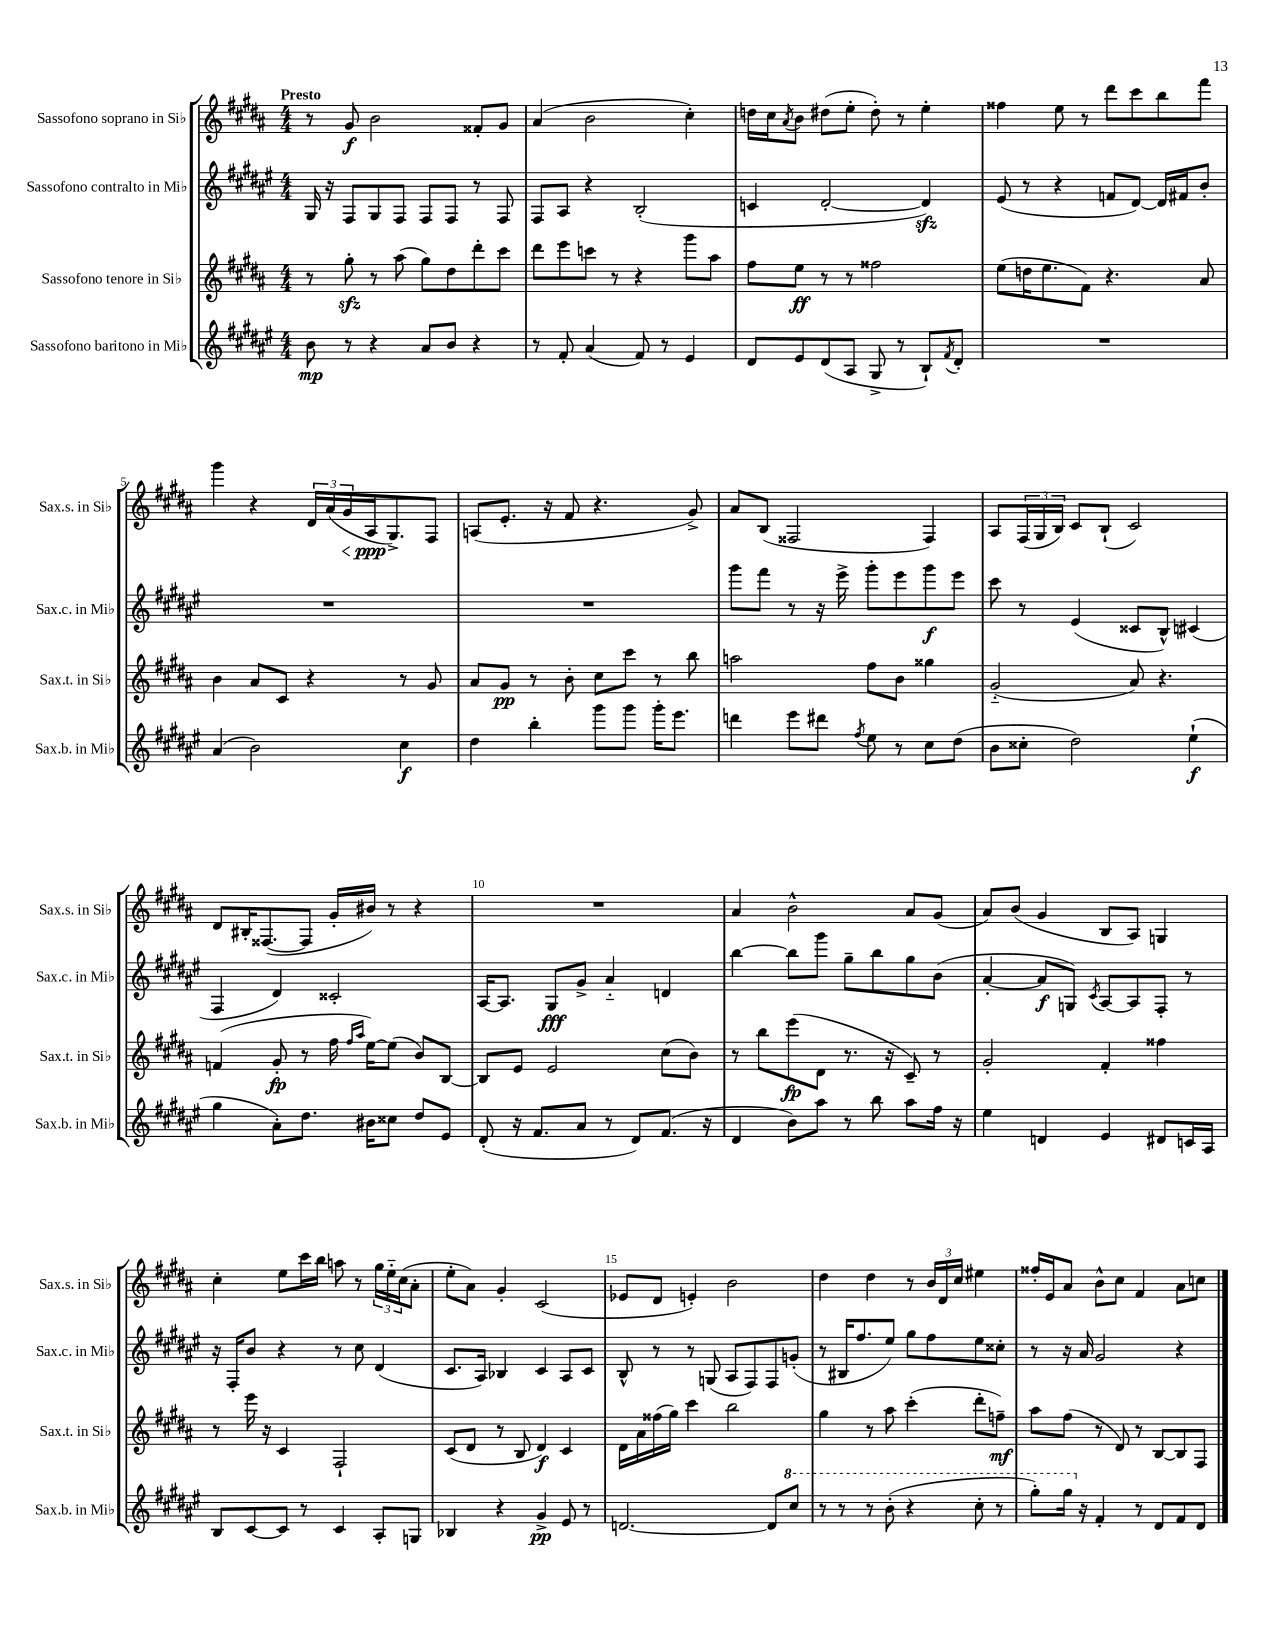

**kern	**dynam	**kern	**dynam	**kern	**dynam	**kern	**dynam
*part4	*part4	*part3	*part3	*part2	*part2	*part1	*part1
*staff4	*staff4	*staff3	*staff3	*staff2	*staff2	*staff1	*staff1
*I"Sassofono baritono in Mi♭	*	*I"Sassofono tenore in Si♭	*	*I"Sassofono contralto in Mi♭	*	*I"Sassofono soprano in Si♭	*
*I'Sax.b. in Mi♭	*	*I'Sax.t. in Si♭	*	*I'Sax.c. in Mi♭	*	*I'Sax.s. in Si♭	*
*clefG2	*	*clefG2	*	*clefG2	*	*clefG2	*
*k[f#c#g#d#a#e#]	*	*k[f#c#g#d#a#]	*	*k[f#c#g#d#a#e#]	*	*k[f#c#g#d#a#]	*
*M4/4	*	*M4/4	*	*M4/4	*	*M4/4	*
=1	=1	=1	=1	=1	=1	=1	=1
!	!	!	!	!	!	!LO:TX:a:B:t=Presto	!
8b\	mp	8r	.	16G#/	.	8r	.
.	.	.	.	16r	.	.	.
8r	.	8gg#zz'\	.	8F#/L	.	8g#/	f
4r	.	8r	.	8G#/	.	2b\	.
.	.	(8aa#\	.	8F#/J	.	.	.
8a#/L	.	8gg#\L)	.	8F#/L	.	.	.
8b/J	.	8dd#\	.	8F#/J	.	.	.
4r	.	8ddd#'\	.	8r	.	8f##X'/L	.
.	.	8ccc#\J	.	8F#/	.	8g#/J	.
=2	=2	=2	=2	=2	=2	=2	=2
8r	.	8ddd#\L	.	8F#/L	.	(4a#/	.
8f#'/	.	8eee\	.	8A#/J	.	.	.
(4a#/	.	8cccn\J	.	4r	.	2b\	.
.	.	8r	.	.	.	.	.
8f#/)	.	4r	.	(2B'/	.	.	.
8r	.	.	.	.	.	.	.
4e#/	.	8ggg#\L	.	.	.	4cc#'\)	.
.	.	8aa#\J	.	.	.	.	.
=3	=3	=3	=3	=3	=3	=3	=3
8d#/L	.	8ff#\L	.	4cn/	.	16ddn\LL	.
.	.	.	.	.	.	16cc#\J	.
.	.	.	.	.	.	8qa#/	.
8e#/	.	8ee\J	ff	.	.	8b\J	.
(8d#/	.	8r	.	[2d#'/	.	(8dd#X\L	.
8A#/J	.	8r	.	.	.	8ee'\J	.
8G#^/	.	2ff##X\	.	.	.	8dd#'\)	.
8r	.	.	.	.	.	8r	.
8B`/L)	.	.	.	4d#zz/])	.	4ee'\	.
8qf#/	.	.	.	.	.	.	.
8d#'/J	.	.	.	.	.	.	.
=4	=4	=4	=4	=4	=4	=4	=4
1r	.	(8ee\L	.	(8e#/	.	4ff##X\	.
.	.	16ddn\K	.	8r	.	.	.
.	.	8.ee\	.	.	.	.	.
.	.	.	.	4r	.	8ee\	.
.	.	8f#\J)	.	.	.	8r	.
.	.	4.r	.	8fn/L	.	8ddd#\L	.
.	.	.	.	[8d#/J)	.	8ccc#\	.
.	.	.	.	16d#/LL]	.	8bb\	.
.	.	.	.	16f#X/J	.	.	.
.	.	8a#/	.	8b'/J	.	8fff#\J	.
!!LO:LB:g=z
=5	=5	=5	=5	=5	=5	=5	=5
(4a#/	.	4b\	.	1r	.	4ggg#\	.
2b\)	.	8a#/L	.	.	.	4r	.
.	.	8c#/J	.	.	.	.	.
.	.	4r	.	.	.	24d#/LL	.
.	.	.	.	.	.	(24a#/	.
!	!	!	!	!	!	!	!LO:HP:b
.	.	.	.	.	.	24g#/	<
.	.	.	.	.	.	16A#/J	ppp
.	.	.	.	.	.	8.G#^/)	[
4cc#\	f	8r	.	.	.	.	.
.	.	8g#/	.	.	.	8F#/J	.
=6	=6	=6	=6	=6	=6	=6	=6
4dd#\	.	8a#/L	.	1r	.	(8An/L	.
.	.	8g#/J	pp	.	.	8.e'/J	.
4bb'\	.	8r	.	.	.	.	.
.	.	.	.	.	.	16r	.
.	.	8b'\	.	.	.	8f#/	.
8ggg#\L	.	8cc#\L	.	.	.	4.r	.
8ggg#\J	.	8ccc#\J	.	.	.	.	.
16ggg#'\KL	.	8r	.	.	.	.	.
8.eee#\J	.	.	.	.	.	.	.
.	.	8bb\	.	.	.	8g#^/)	.
=7	=7	=7	=7	=7	=7	=7	=7
4dddn\	.	2aan\	.	8ggg#\L	.	8a#/L	.
.	.	.	.	8fff#\J	.	(8B/J	.
8eee#\L	.	.	.	8r	.	2F##X/	.
8ddd#X\J	.	.	.	16r	.	.	.
.	.	.	.	16eee#^\	.	.	.
8qff#/	.	.	.	.	.	.	.
8ee#\	.	8ff#\L	.	8ggg#'\L	.	.	.
8r	.	8b\J	.	8eee#\	.	.	.
8cc#\L	.	4gg##X\	.	8ggg#\	f	4F##/)	.
(8dd#\J	.	.	.	8eee#\J	.	.	.
=8	=8	=8	=8	=8	=8	=8	=8
8b\L	.	(2g#/	.	8ccc#\	.	8A#/L	.
8cc##X'\J	.	.	.	8r	.	(24F#/L	.
.	.	.	.	.	.	24G#/	.
.	.	.	.	.	.	24B/JJ)	.
2dd#\)	.	.	.	(4e#/	.	8c#/L	.
.	.	.	.	.	.	(8B`/J	.
.	.	8a#/)	.	8c##X/L	.	2c#/)	.
.	.	4.r	.	8B^^/J)	.	.	.
(4ee#`\	f	.	.	(4c#X/	.	.	.
!!LO:LB:g=z
=9	=9	=9	=9	=9	=9	=9	=9
4gg#\	.	(4fn/	.	4F#/	.	8d#/L	.
.	.	.	.	.	.	16B#X'/K	.
.	.	.	.	.	.	([8.F##X/	.
8a#'\L)	.	8g#'/	fp	4d#/)	.	.	.
8.dd#\J	.	8r	.	.	.	8F##/J]	.
.	.	16ff#\	.	2c##X'/	.	16g#'/LL	.
.	.	16qqff#/LL	.	.	.	.	.
.	.	16qqaa#/JJ	.	.	.	.	.
16b#X\KL	.	[16ee\KL)	.	.	.	16b#X/JJ)	.
8cc##X\J	.	(8ee\J]	.	.	.	8r	.
8dd#/L	.	8b/L)	.	.	.	4r	.
8e#/J	.	[8B/J	.	.	.	.	.
=10	=10	=10	=10	=10	=10	=10	=10
(8d#'/	.	8B/L]	.	[16A#/KL	.	1r	.
.	.	.	.	8.A#/J]	.	.	.
16r	.	8e/J	.	.	.	.	.
8.f#/L	.	.	.	.	.	.	.
.	.	2e/	.	8G#/L	fff	.	.
8a#/J	.	.	.	8g#^/J	.	.	.
8r	.	.	.	4a#/	.	.	.
8d#/L)	.	.	.	.	.	.	.
(8.f#/J	.	(8cc#\L	.	4dn/	.	.	.
.	.	8b\J)	.	.	.	.	.
16r	.	.	.	.	.	.	.
=11	=11	=11	=11	=11	=11	=11	=11
4d#/	.	8r	.	[4bb\	.	4a#/	.
.	.	8bb\L	.	.	.	.	.
8b\L)	.	(8eee\	fp	8bb\L]	.	2b^^\	.
8aa#\J	.	8d#\J	.	8ggg#\J	.	.	.
8r	.	8.r	.	8gg#~\L	.	.	.
8bb\	.	.	.	8bb\	.	.	.
.	.	16r	.	.	.	.	.
8aa#\L	.	8c#~/)	.	8gg#\	.	8a#/L	.
16ff#\Jk	.	8r	.	(8b\J	.	(8g#/J	.
16r	.	.	.	.	.	.	.
=12	=12	=12	=12	=12	=12	=12	=12
4ee#\	.	2g#'/	.	[4a#'/	.	8a#/L)	.
.	.	.	.	.	.	(8b/J	.
4dn/	.	.	.	8a#/L]	f	4g#/	.
.	.	.	.	8Gn/J)	.	.	.
.	.	.	.	8qc#/	.	.	.
4e#/	.	4f#'/	.	[8A#/L	.	8B/L	.
.	.	.	.	8A#/]	.	8A#/J)	.
8d#X/L	.	4ff##X\	.	8F#'/J	.	4Gn/	.
16cn/L	.	.	.	8r	.	.	.
16A#/JJ	.	.	.	.	.	.	.
!!LO:LB:g=z
=13	=13	=13	=13	=13	=13	=13	=13
8B/L	.	8r	.	16r	.	4cc#'\	.
.	.	.	.	16F#'/KL	.	.	.
[8c#/	.	16eee\	.	8b/J	.	.	.
.	.	16r	.	.	.	.	.
8c#/J]	.	4c#/	.	4r	.	8ee\L	.
8r	.	.	.	.	.	16ccc#\L	.
.	.	.	.	.	.	16bb\JJ	.
4c#/	.	2F#`/	.	8r	.	8aan\	.
.	.	.	.	8cc#\	.	8r	.
8A#'/L	.	.	.	(4d#/	.	24gg#\LL	.
.	.	.	.	.	.	24ee\	.
.	.	.	.	.	.	(24cc#\J	.
8Gn/J	.	.	.	.	.	8a#'\J	.
=14	=14	=14	=14	=14	=14	=14	=14
4B-X/	.	(8c#/L	.	8.c#/L	.	8ee'\L	.
.	.	8d#/J	.	.	.	8a#\J)	.
.	.	.	.	16A#/Jk)	.	.	.
4r	.	8r	.	4B-X/	.	4g#'/	.
.	.	8B/	.	.	.	.	.
4g#^/	pp	4d#/)	f	4c#/	.	(2c#/	.
8e#/	.	4c#/	.	8A#/L	.	.	.
8r	.	.	.	8c#/J	.	.	.
=15	=15	=15	=15	=15	=15	=15	=15
[2.dn/	.	16d#\LL	.	8B^^/	.	8e-X/L	.
.	.	16a#\	.	.	.	.	.
.	.	(16ff##X\	.	8r	.	8d#/J	.
.	.	16gg#\JJ)	.	.	.	.	.
.	.	4ccc#\	.	8r	.	4en'/)	.
.	.	.	.	(8Gn/	.	.	.
.	.	2bb\	.	8A#/L	.	2b\	.
.	.	.	.	8F#/)	.	.	.
8d/L]	.	.	.	8F#/	.	.	.
*8va	*	*	*	*	*	*	*
8ccc#/J	.	.	.	(8gn'/J	.	.	.
=16	=16	=16	=16	=16	=16	=16	=16
8r	.	4gg#\	.	8r	.	4dd#\	.
8r	.	.	.	16B#X/KL	.	.	.
.	.	.	.	8.ff#/	.	.	.
8r	.	8r	.	.	.	4dd#\	.
(8bb'\	.	8aa#\	.	8ee#/J)	.	.	.
4r	.	(4ccc#'\	.	8gg#\L	.	8r	.
.	.	.	.	8ff#\	.	24b/LL	.
.	.	.	.	.	.	24d#/	.
.	.	.	.	.	.	24cc#/JJ	.
8ccc#'\	.	8ddd#'\L	.	8ee#\	.	4ee#X\	.
8r	.	8ffn~\J)	mf	8cc##X'\J	.	.	.
=17	=17	=17	=17	=17	=17	=17	=17
8ggg#'\L)	.	8aa#\L	.	8r	.	16ff##X'/LL	.
.	.	.	.	.	.	16e/J	.
16ggg#\Jk	.	(8ff#\J	.	16r	.	8a#/J	.
*X8va	*	*	*	*	*	*	*
16r	.	.	.	16a#/	.	.	.
4f#'/	.	8r	.	2g#/	.	8b^^\L	.
.	.	8d#/)	.	.	.	8cc#\J	.
8r	.	8r	.	.	.	4f#/	.
8d#/L	.	[8B/L	.	.	.	.	.
8f#/	.	8B/]	.	4r	.	8a#\L	.
8d#/J	.	8F#/J	.	.	.	8ccn\J	.
==	==	==	==	==	==	==	==
*-	*-	*-	*-	*-	*-	*-	*-
